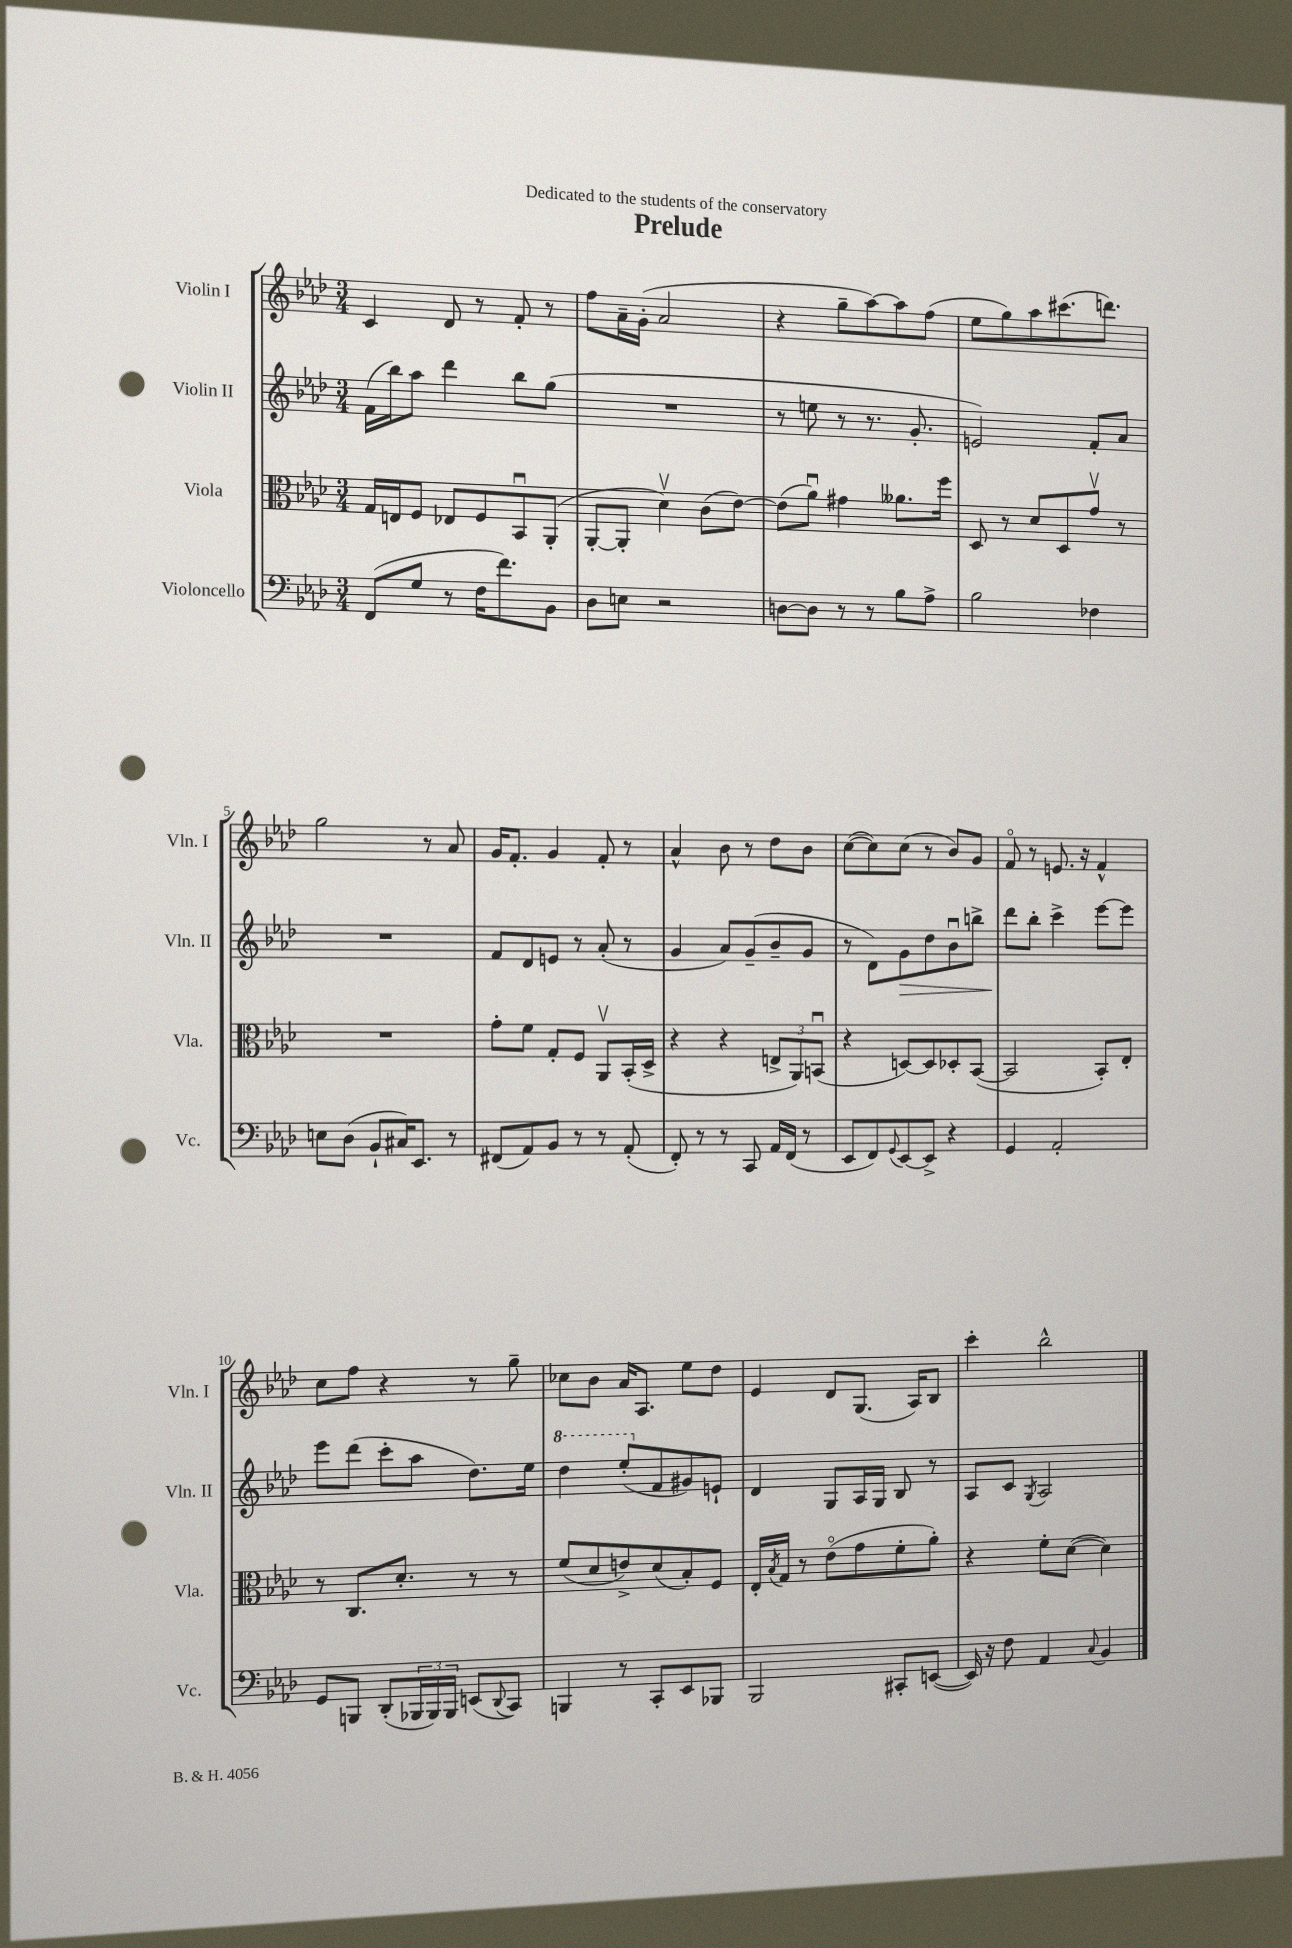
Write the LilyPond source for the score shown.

\header { title = "Prelude" dedication = "Dedicated to the students of the conservatory" }
<<
\new StaffGroup <<
\new Staff = "s0" \with { instrumentName = "Violin I" shortInstrumentName = "Vln. I" } {
    \clef treble \key aes \major \numericTimeSignature \time 3/4
    c'4 des'8 r8 f'8-. r8 |
    f''8 aes'16-- g'16-.( aes'2 |
    r4 g''8-- aes''8~) aes''8 f''8( |
    ees''8 g''8) aes''8 cis'''8.( d'''8.) |
    g''2 r8 aes'8 |
    g'16 f'8.-. g'4 f'8-. r8 |
    aes'4-^ bes'8 r8 des''8 bes'8 |
    c''8~( c''8) c''8( r8 bes'8) g'8 |
    f'8\flageolet r8 e'8. r16 f'4-^ |
    c''8 f''8 r4 r8 g''8-- |
    ces''8 bes'8 aes'16 aes8. ees''8 des''8 |
    ees'4 des'8 g8.( aes16) bes8 |
    c'''4-. bes''2-^ \bar "|." |
}
\new Staff = "s1" \with { instrumentName = "Violin II" shortInstrumentName = "Vln. II" } {
    \clef treble \key aes \major \numericTimeSignature \time 3/4
    f'16( bes''16) aes''8 des'''4 bes''8 g''8( |
    R2. |
    r8 e''8 r8 r8. g'8.-. |
    e'2) f'8-. aes'8 |
    R2. |
    f'8 des'8 e'8 r8 aes'8-.( r8 |
    g'4 aes'8) g'8--( bes'8-- g'8 |
    r8 des'8) g'8\> des''8 bes'8\downbow b''8-> |
    des'''8\! bes''8-. c'''4-> ees'''8~ ees'''8 |
    ees'''8 des'''8( c'''8-. aes''8 des''8.) ees''16 |
    \ottava #1 des'''4 ees'''8-.( \ottava #0 f'8 gis'8) e'8-! |
    des'4 g8 aes16 g16 bes8 r8 |
    aes8 c'8 \acciaccatura { g8 } aes2 \bar "|." |
}
\new Staff = "s2" \with { instrumentName = "Viola" shortInstrumentName = "Vla." } {
    \clef alto \key aes \major \numericTimeSignature \time 3/4
    g16 e16 f8 ees8 f8 bes,8\downbow aes,8-.( |
    aes,8~-. aes,8-. des'4\upbow) c'8( ees'8~) |
    ees'8( aes'8\downbow) gis'4 aeses'8. f''16 |
    des8 r8 des'8 des8 g'8\upbow r8 |
    R2. |
    g'8-. f'8 g8-. f8 aes,8\upbow bes,16-.( des16-> |
    r4 r4 \tuplet 3/2 { e8-> aes,8) b,8\downbow( } |
    r4 d8~) d8 des8-. bes,8~( |
    bes,2 bes,8-.) ees8-. |
    r8 c8. des'8.-. r8 r8 |
    f'8( des'8 e'8->) des'8( bes8-.) f8 |
    ees16-. \acciaccatura { bes8 } g16 r8 ees'8\flageolet( g'8 f'8-. aes'8-.) |
    r4 f'8-. des'8~( des'4) \bar "|." |
}
\new Staff = "s3" \with { instrumentName = "Violoncello" shortInstrumentName = "Vc." } {
    \clef bass \key aes \major \numericTimeSignature \time 3/4
    f,8( g8 r8 f16 f'8.) bes,8 |
    des8 e8 r2 |
    d8~ d8 r8 r8 bes8 aes8-> |
    bes2 fes4 |
    e8 des8( bes,8-! cis16) ees,8. r8 |
    fis,8( aes,8) bes,8 r8 r8 aes,8-.( |
    f,8-.) r8 r8 c,8 aes,16 f,16( r8 |
    ees,8 f,8) \appoggiatura { g,8 } ees,8~ ees,8-> r4 |
    g,4 aes,2-. |
    g,8 b,,8 des,8-.( \tuplet 3/2 { bes,,16 bes,,16) bes,,16 } e,8( \appoggiatura { des,8 } c,8) |
    b,,4 r8 c,8-. ees,8 bes,,8 |
    bes,,2 cis,8-. e,8~( |
    e,16) r16 f8 aes,4 \appoggiatura { c8 } bes,4 \bar "|." |
}
>>
>>
